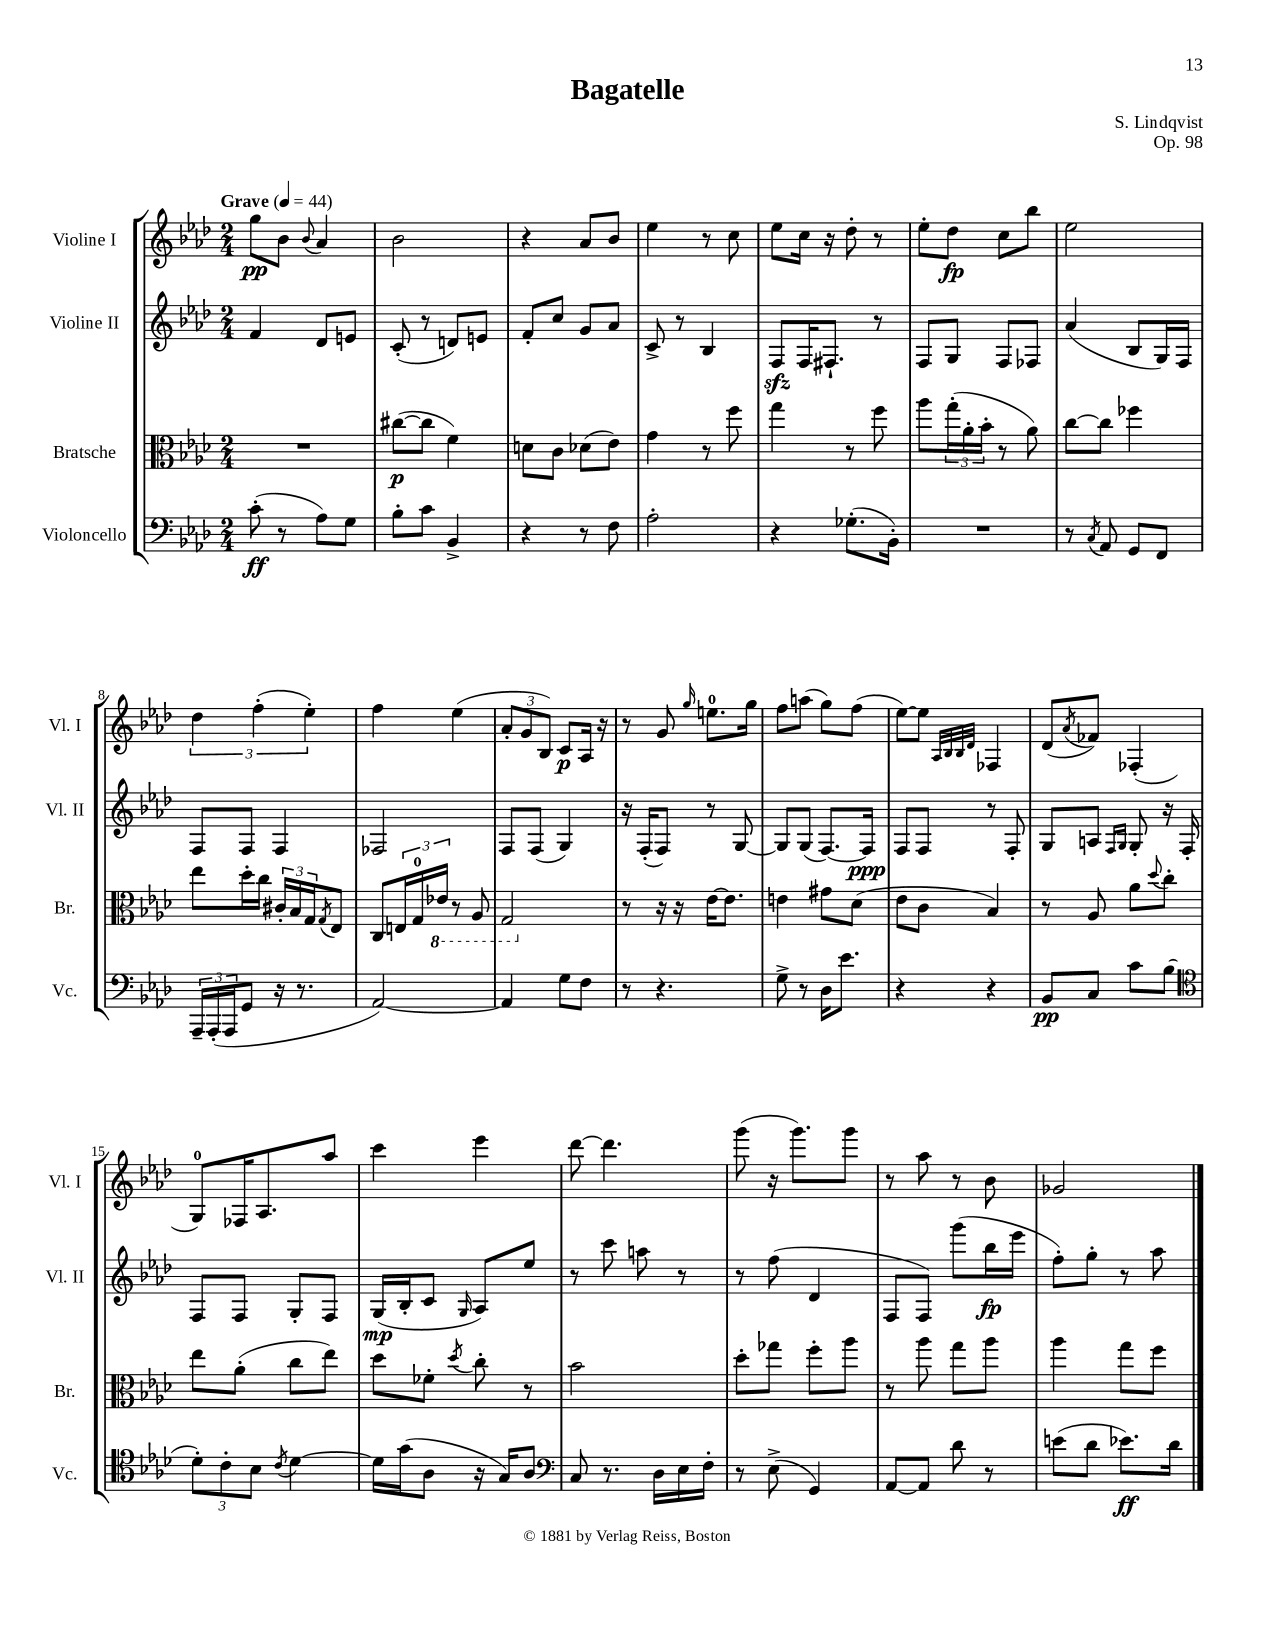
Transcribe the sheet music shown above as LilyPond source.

\header { title = "Bagatelle" composer = "S. Lindqvist" opus = "Op. 98" }
<<
\new StaffGroup <<
\new Staff = "s0" \with { instrumentName = "Violine I" shortInstrumentName = "Vl. I" } {
    \clef treble \key aes \major \numericTimeSignature \time 2/4 \tempo "Grave" 4 = 44
    g''8\pp bes'8 \appoggiatura { bes'8 } aes'4 |
    bes'2 |
    r4 aes'8 bes'8 |
    ees''4 r8 c''8 |
    ees''8 c''16 r16 des''8-. r8 |
    ees''8-. des''8\fp c''8 bes''8 |
    ees''2 |
    \tuplet 3/2 { des''4 f''4-.( ees''4-.) } |
    f''4 ees''4( |
    \tuplet 3/2 { aes'8-. g'8 bes8) } c'8\p aes16 r16 |
    r8 g'8 \grace { g''16 } e''8.-0 g''16 |
    f''8 a''8( g''8) f''8( |
    ees''8~) ees''8 \grace { aes32 bes32 bes32 des'32 } fes4 |
    des'8( \acciaccatura { aes'8 } fes'8) fes4-.( |
    g8-0) fes16 aes8. aes''8 |
    c'''4 ees'''4 |
    des'''8~ des'''4. |
    g'''8( r16 g'''8.) g'''8 |
    r8 aes''8 r8 bes'8 |
    ges'2 \bar "|." |
}
\new Staff = "s1" \with { instrumentName = "Violine II" shortInstrumentName = "Vl. II" } {
    \clef treble \key aes \major \numericTimeSignature \time 2/4
    f'4 des'8 e'8 |
    c'8-.( r8 d'8) e'8 |
    f'8-. c''8 g'8 aes'8 |
    c'8-> r8 bes4 |
    f8\sfz f16 fis8.-! r8 |
    f8 g8 f8 fes8 |
    aes'4( bes8 g16) f16 |
    f8 f8 f4 |
    fes2 |
    f8 f8( g4) |
    r16 f16-.( f8) r8 g8~ |
    g8 g8( f8.~) f16\ppp |
    f8 f8 r8 f8-. |
    g8 a8 \grace { f16 g16 } g8-. r16 f16-. |
    f8 f8 g8-. f8 |
    g16\mp( bes16-. c'8 \grace { g16 } aes8) ees''8 |
    r8 c'''8 a''8 r8 |
    r8 f''8( des'4 |
    f8 f8) g'''8( bes''16\fp ees'''16 |
    f''8-.) g''8-. r8 aes''8 \bar "|." |
}
\new Staff = "s2" \with { instrumentName = "Bratsche" shortInstrumentName = "Br." } {
    \clef alto \key aes \major \numericTimeSignature \time 2/4
    R2 |
    cis''8~\p( cis''8 f'4) |
    d'8 c'8 des'8( ees'8) |
    g'4 r8 f''8 |
    g''4 r8 f''8 |
    aes''8 \tuplet 3/2 { g''16-.( aes'16-. bes'16-. } r8 aes'8) |
    c''8~ c''8 fes''4 |
    ees''8 des''16-. c''16 \tuplet 3/2 { cis'16-. bes16 g16 } \acciaccatura { g8 } ees8 |
    c8 \tuplet 3/2 { e16 g16-0 \ottava #-1 ees16 } r8 aes,8 |
    g,2 \ottava #0 |
    r8 r16 r16 ees'16~ ees'8. |
    e'4 gis'8 des'8( |
    ees'8 c'8 bes4) |
    r8 aes8 aes'8 \appoggiatura { des''8 } c''8-. |
    ees''8 aes'8-.( c''8 ees''8) |
    des''8 fes'8-. \acciaccatura { des''8 } c''8-. r8 |
    bes'2 |
    des''8-. ges''8 f''8-. aes''8 |
    r8 aes''8 g''8 aes''8 |
    aes''4 g''8 f''8 \bar "|." |
}
\new Staff = "s3" \with { instrumentName = "Violoncello" shortInstrumentName = "Vc." } {
    \clef bass \key aes \major \numericTimeSignature \time 2/4
    c'8-.\ff( r8 aes8) g8 |
    bes8-. c'8 bes,4-> |
    r4 r8 f8 |
    aes2-. |
    r4 ges8.-.( bes,16-.) |
    R2 |
    r8 \acciaccatura { c8 } aes,8 g,8 f,8 |
    \tuplet 3/2 { aes,,16-- aes,,16-.( aes,,16 } g,8 r16 r8. |
    aes,2~) |
    aes,4 g8 f8 |
    r8 r4. |
    g8-> r8 des16 ees'8. |
    r4 r4 |
    bes,8\pp c8 c'8 bes8( |
    \clef tenor \tuplet 3/2 { des'8-.) c'8-. bes8 } \acciaccatura { c'8 } des'4~ |
    des'16 g'16( aes8 r16 g16) aes8 |
    \clef bass c8 r8. des16 ees16 f16-. |
    r8 ees8->( g,4) |
    aes,8~ aes,8 des'8 r8 |
    e'8( des'8 ees'8.\ff) des'16 \bar "|." |
}
>>
>>
